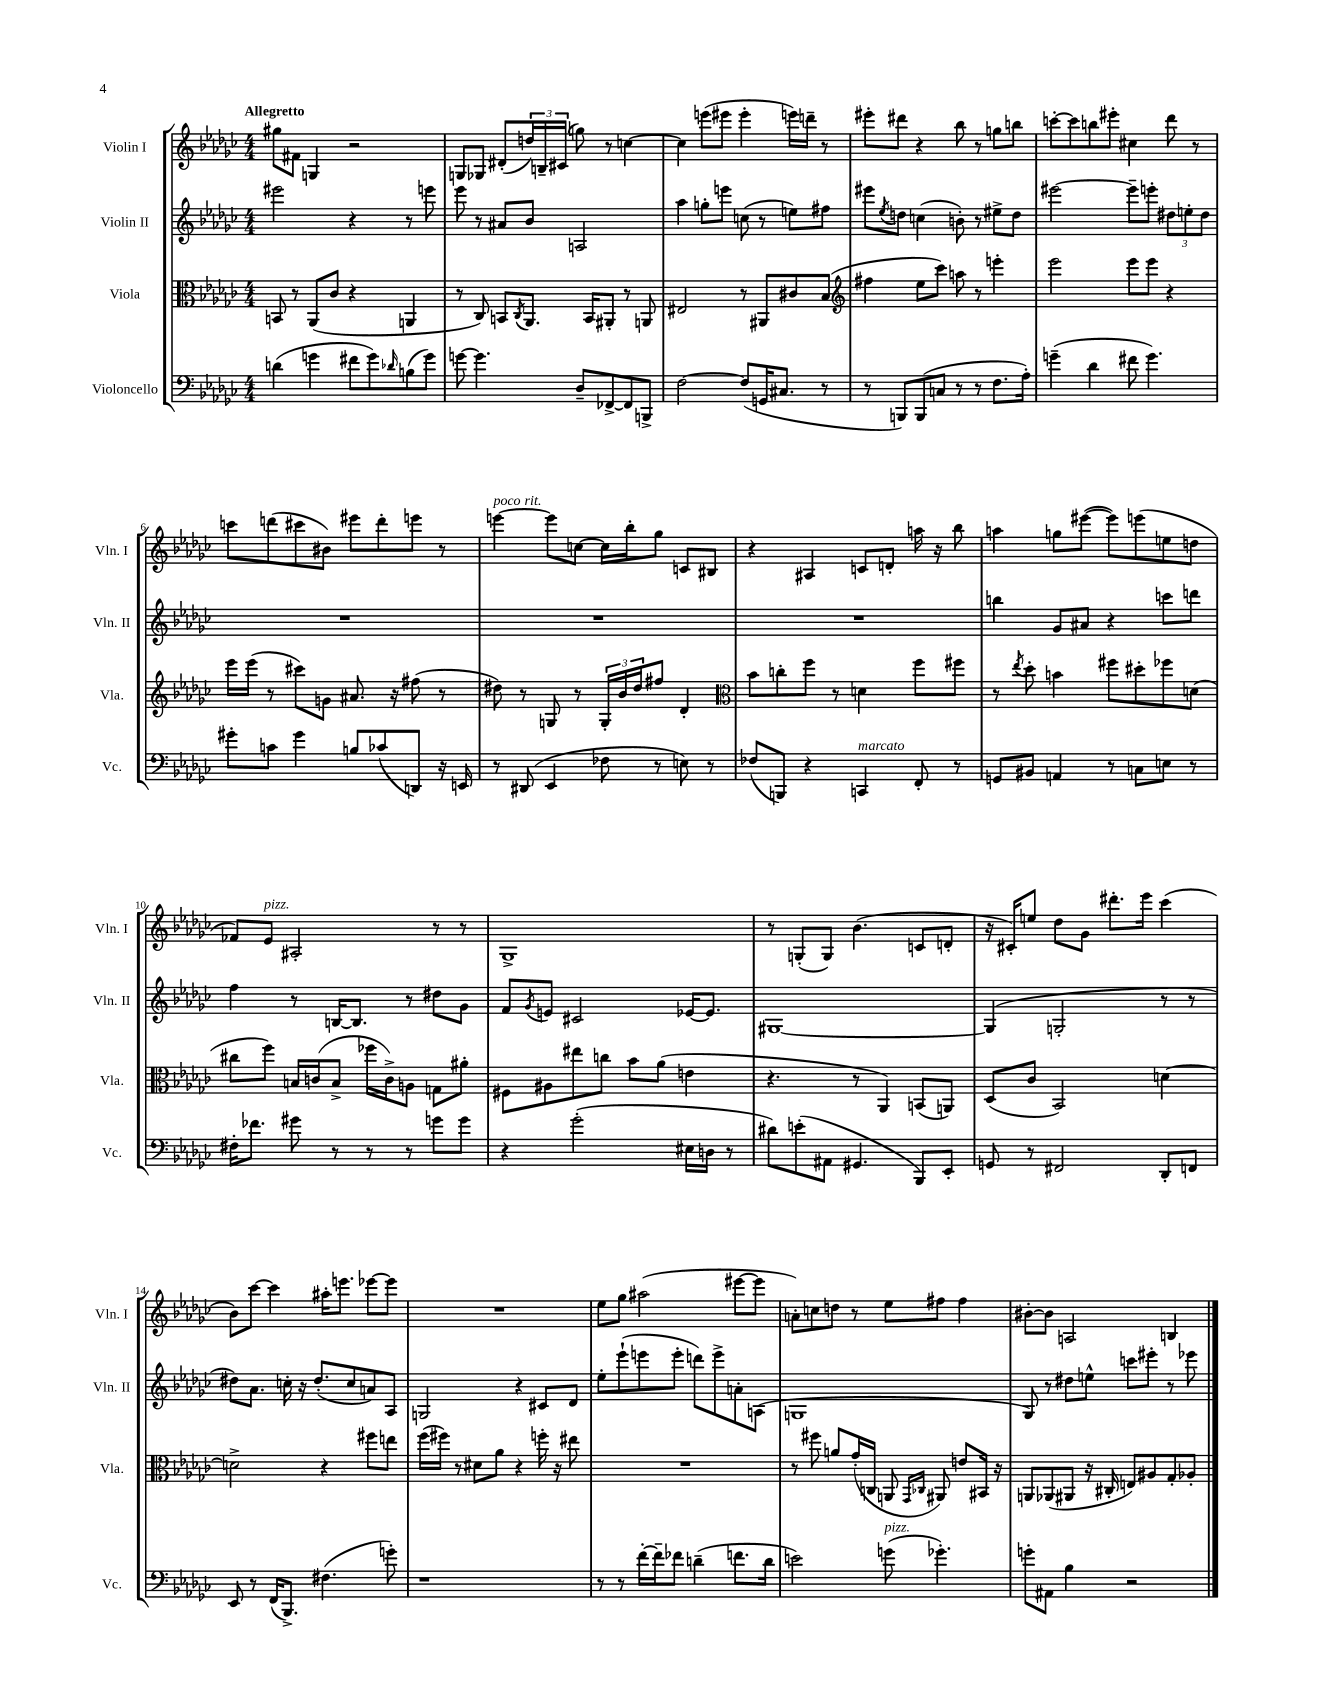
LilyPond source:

<<
\new StaffGroup <<
\new Staff = "s0" \with { instrumentName = "Violin I" shortInstrumentName = "Vln. I" } {
    \clef treble \key ges \major \numericTimeSignature \time 4/4 \tempo "Allegretto"
    gis''8 fis'8 g4 r2 |
    g8 ges8 dis'8-.( \tuplet 3/2 { d''16) b16-- cis'16( } g''8) r8 c''4~ |
    c''4 e'''8( eis'''8 eis'''4-. e'''16) d'''16-- r8 |
    eis'''8-. dis'''8 r4 bes''8 r8 g''8 b''8 |
    c'''8~-. c'''8 b''8 eis'''8-. cis''4 des'''8 r8 |
    c'''8 d'''8( cis'''8 bis'8) eis'''8 d'''8-. e'''8 r8 |
    e'''4~^\markup { \italic "poco rit." } e'''8 c''8~ c''16 bes''16-. ges''8 c'8 bis8 |
    r4 ais4 c'8 d'8-. a''16 r16 bes''8 |
    a''4 g''8 eis'''8~( eis'''8) e'''8( e''8 d''8 |
    fes'8) ees'8^\markup { \italic "pizz." } ais2-. r8 r8 |
    ges1-> |
    r8 g8-.( g8) bes'4.( c'8 d'8-. |
    r16 cis'16-.) e''8 des''8 ges'8 dis'''8.-. ees'''16 ces'''4( |
    bes'8) ces'''8~ ces'''4 ais''16-. e'''8. ees'''8~ ees'''8 |
    R1 |
    ees''8 ges''8 ais''2( eis'''8~ eis'''8 |
    a'8-.) c''8 d''8 r8 ees''8 fis''8 fis''4 |
    bis'8~-. bis'8 a2 b4 \bar "|." |
}
\new Staff = "s1" \with { instrumentName = "Violin II" shortInstrumentName = "Vln. II" } {
    \clef treble \key ges \major \numericTimeSignature \time 4/4
    eis'''2 r4 r8 e'''8 |
    ees'''8 r8 ais'8 bes'8 a2 |
    aes''4 g''8-. e'''8 c''8( r8 e''8) fis''8 |
    eis'''8 \acciaccatura { ees''8 } d''8 c''4( b'8-.) r8 eis''8-> d''8 |
    eis'''2~ eis'''8-- e'''8-. \tuplet 3/2 { dis''8 e''8-. dis''8 } |
    R1 |
    R1 |
    R1 |
    b''4 ges'8 ais'8 r4 c'''8 d'''8 |
    f''4 r8 b16~ b8. r8 dis''8 ges'8 |
    f'8 \acciaccatura { ges'8 } e'8 cis'2 ees'16~ ees'8. |
    gis1~ |
    gis4( g2-. r8 r8 |
    dis''8) aes'8. c''16-. r16 dis''8.-.( c''8 a'8) aes8 |
    g2 r4 cis'8 des'8 |
    ees''8-. ees'''8-!( e'''8 e'''8-. d'''8) e'''8-> a'8-. a8( |
    g1 |
    ges8) r8 dis''8 e''8-^ c'''8 eis'''8-. r8 ees'''8 \bar "|." |
}
\new Staff = "s2" \with { instrumentName = "Viola" shortInstrumentName = "Vla." } {
    \clef alto \key ges \major \numericTimeSignature \time 4/4
    b,8 r8 aes,8( ces'8 r4 a,4 |
    r8 ces8) b,8 \acciaccatura { ces8 } aes,8. b,16 ais,8-. r8 a,8 |
    eis2 r8 ais,8 cis'8 bes8( |
    \clef treble fis''4 ees''8 ces'''8) a''8 r8 e'''4-. |
    ees'''2 ees'''8 ees'''8 r4 |
    ees'''16 ees'''16( r8 cis'''8) g'8 ais'8. r16 fis''8( r8 |
    dis''8) r8 g8 r8 \tuplet 3/2 { g16-. bes'16 dis''16 } fis''8 des'4-. |
    \clef alto bes'8 c''8-. f''8 r8 d'4 f''8 fis''8 |
    r8 \acciaccatura { ees''8 } des''8-. b'4 fis''8 dis''8-. fes''8 d'8( |
    cis''8 f''8) b16 c'16( b8-> fes''16 c'16->) a8 g8 ais'8-. |
    fis8 ais8 eis''8 c''8 bes'8 aes'8( e'4 |
    r4. r8 aes,4) b,8( a,8) |
    des8( ces'8 bes,2) d'4~ |
    d'2-> r4 fis''8 e''8 |
    f''16( fis''16) r8 dis'8 aes'8 r4 f''16-. r16 eis''8 |
    R1 |
    r8 fis''8 a'8 ges'16-.( c16 a,8 \grace { ges,16 ces16 } ais,8) e'8 bis,16 r16 |
    a,8 aes,8( ais,8 r16 cis16-. e8) ais8 ges8-. aes8-. \bar "|." |
}
\new Staff = "s3" \with { instrumentName = "Violoncello" shortInstrumentName = "Vc." } {
    \clef bass \key ges \major \numericTimeSignature \time 4/4
    d'4( g'4 fis'8 g'8) \grace { des'16 } b8( g'8) |
    g'8~ g'4. des8-- fes,8~-> fes,8 b,,8-> |
    f2~ f8( g,16 cis8. r8 |
    r8 b,,8) b,,8( c8 r8 r8 f8. aes16-.) |
    g'4--( des'4 fis'8 g'4.) |
    gis'8-. c'8 gis'4 b8 ces'8( d,8) r16 e,16 |
    r8 dis,8( ees,4 fes8 r8 e8) r8 |
    fes8( b,,8) r4 c,4^\markup { \italic "marcato" } f,8-. r8 |
    g,8 bis,8 a,4 r8 c8 e8 r8 |
    fis16-. fes'8. gis'8 r8 r8 r8 g'8 g'8 |
    r4 ges'2-.( eis16 d16 r8 |
    dis'8) e'8-.( ais,8 gis,4. bes,,8) ees,8-. |
    g,8 r8 fis,2 des,8-. f,8 |
    ees,8 r8 f,16( bes,,8.->) fis4.( g'8-.) |
    r1 |
    r8 r8 f'16~-. f'16-- fes'8 d'4--( f'8. d'16 |
    e'2) g'8^\markup { \italic "pizz." }( ges'4.-.) |
    g'8-. ais,8 bes4 r2 \bar "|." |
}
>>
>>
